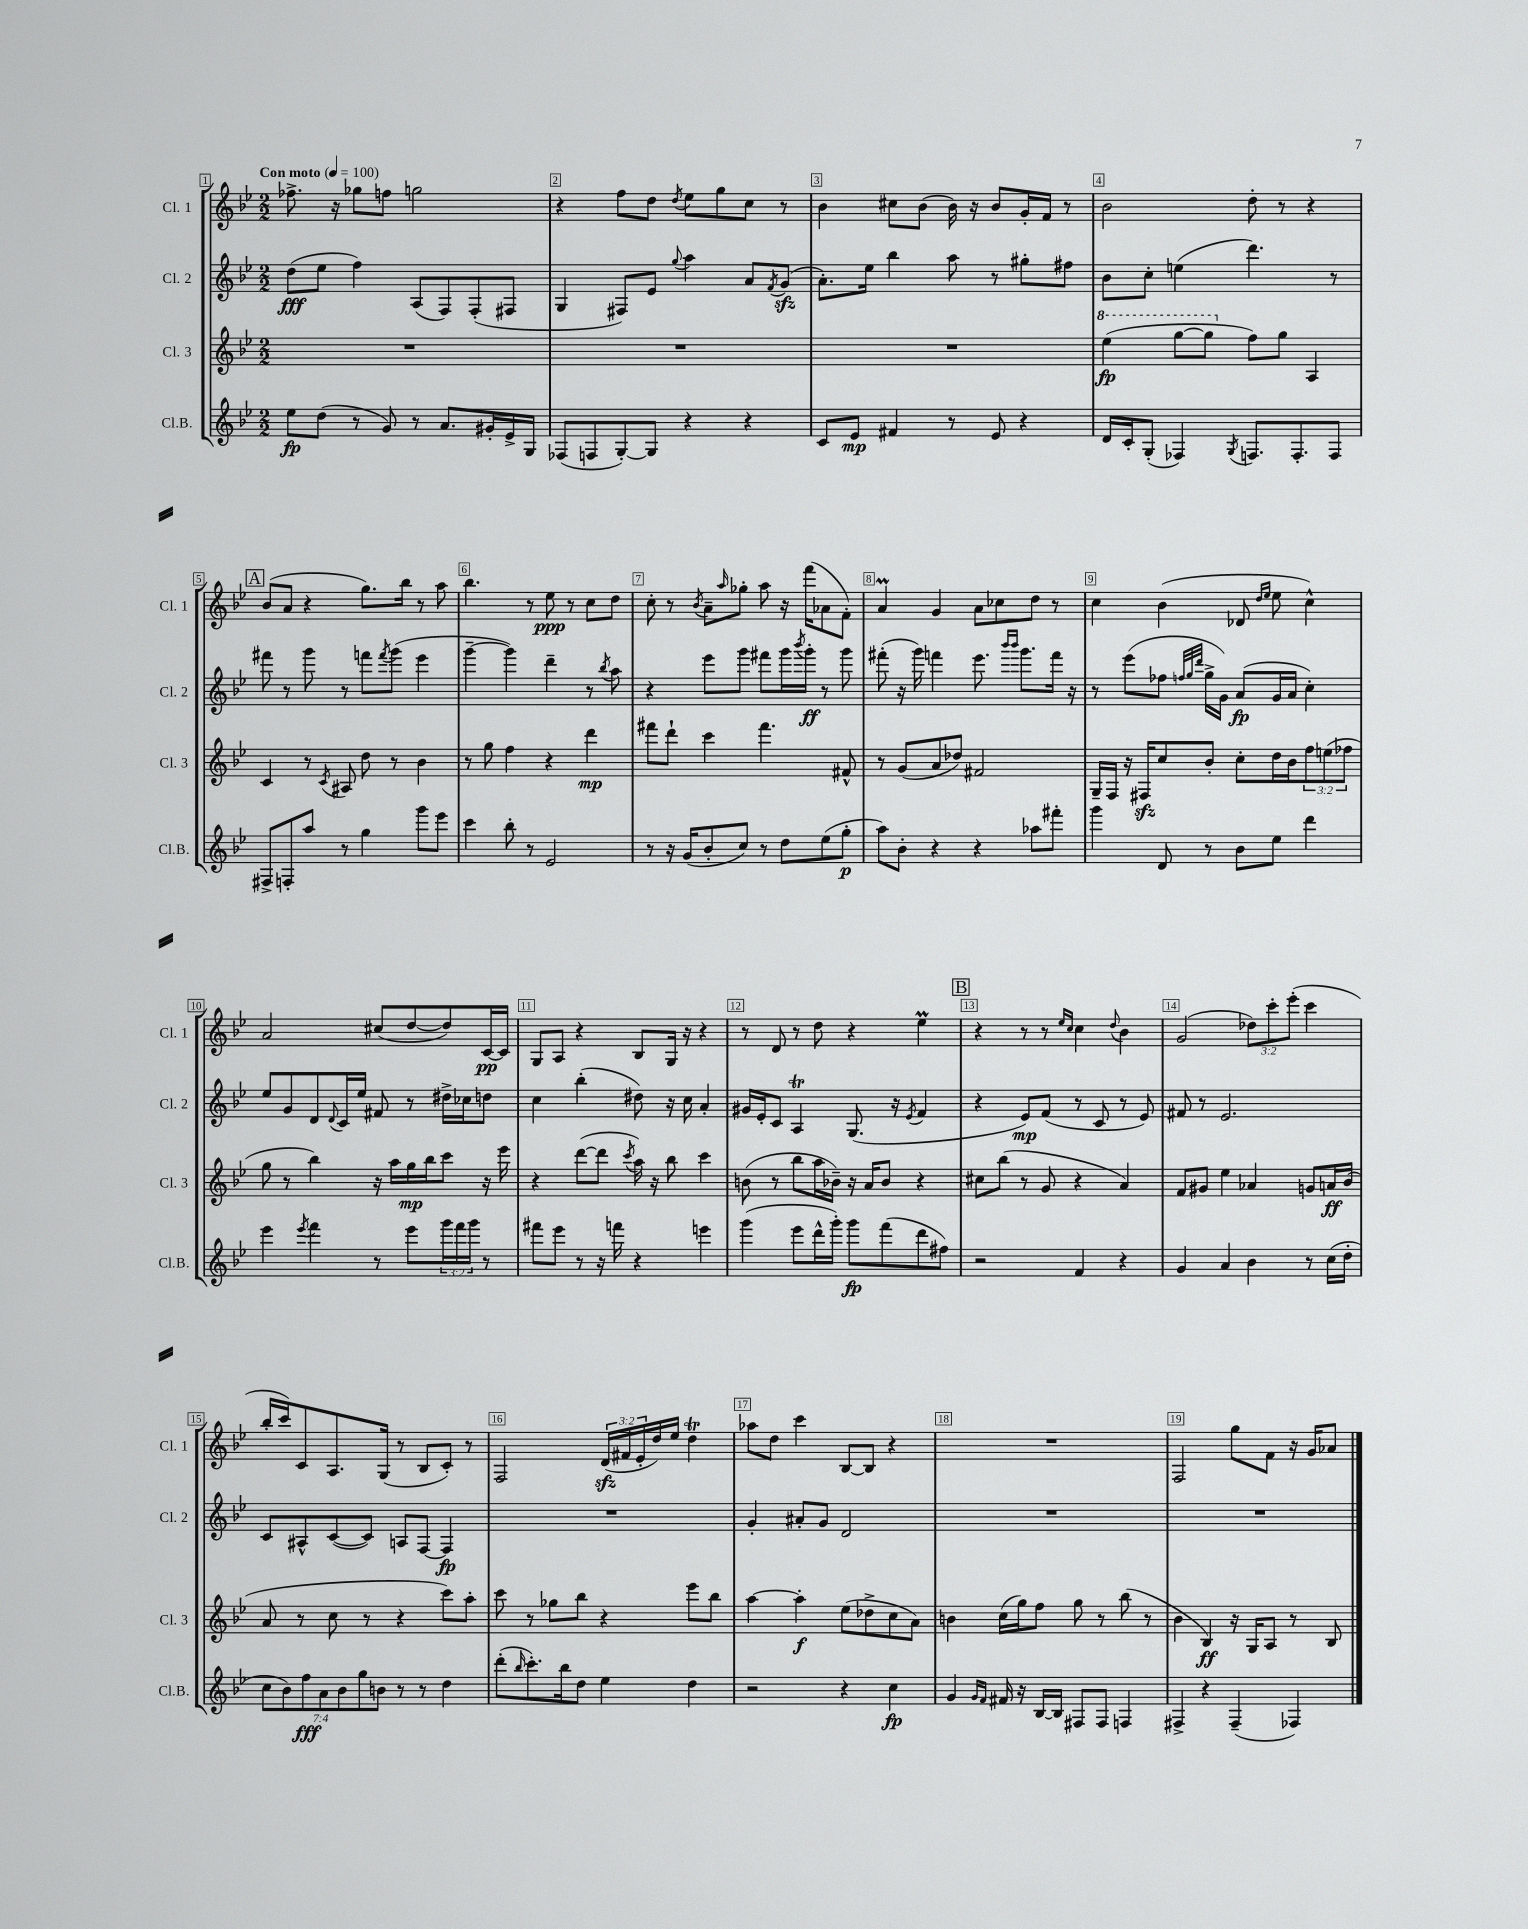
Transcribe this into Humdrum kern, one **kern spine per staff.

**kern	**kern	**kern	**kern
*staff4	*staff3	*staff2	*staff1
*clefG2	*clefG2	*clefG2	*clefG2
*k[b-e-]	*k[b-e-]	*k[b-e-]	*k[b-e-]
*M2/2	*M2/2	*M2/2	*M2/2
*MM100	*MM100	*MM100	*MM100
8ee-\L	1r	(8dd\L	8.ff-^\
(8dd\J	.	8ee-\J	.
.	.	.	16r
8r	.	4ff\)	8gg-\L
8g/)	.	.	8ff\J
8r	.	(8A/L	2gg\
8.a/L	.	8F/)	.
.	.	(8F'/	.
16g#'/L	.	.	.
16e-^/	.	8F#/J	.
16G/JJ	.	.	.
=	=	=	=
(8F-/L	1r	4G/	4r
8F/	.	.	.
[8G'/)	.	8F#/L)	8ff\L
8G/]J	.	8e-/J	8dd\J
.	.	8qqgg/	8qdd/
4r	.	4aa\	8ee-\L
.	.	.	8gg\
4r	.	8a/L	8cc\J
.	.	8qf/	.
.	.	(8g/J	8r
=	=	=	=
8c/L	1r	8.a'\L)	4b-\
8e-/J	.	.	.
.	.	16ee-\Jk	.
4f#/	.	4bb-\	8cc#\L
.	.	.	(8b-\J
8r	.	8aa\	16b-\)
.	.	.	16r
8e-/	.	8r	8b-/L
4r	.	8gg#'\L	16g'/L
.	.	.	16f/JJ
.	.	8ff#\J	8r
=	=	=	=
16d/LL	(4eee-\	8b-\L	2b-\
16c'/J	.	.	.
(8G'/J	.	8cc'\J	.
4F-/)	[8ggg\L	(4ee\	.
.	8ggg\]J	.	.
8qG/	.	.	.
8.F/L	8ff\L)	4.ddd\)	8dd'\
.	8gg\J	.	8r
8.F'/	.	.	.
.	4A/	.	4r
8F/J	.	8r	.
=	=	=	=
8F#^/L	4c/	8fff#\	(8b-/L
8F'/	.	8r	8a/J
8aa/J	8r	8ggg\	4r
.	8qc/	.	.
8r	8A#/	8r	.
4gg\	8dd\	8fff\L	8.gg\L)
.	.	8qfff/	.
.	8r	(8ggg\J	.
.	.	.	16bb-\Jk
8ggg\L	4b-\	4eee-\	8r
8eee-\J	.	.	8aa\
=	=	=	=
4ccc\	8r	[4ggg~\	4.bb-\
.	8gg\	.	.
8bb-'\	4ff\	4ggg\])	.
8r	.	.	8r
2e-/	4r	4ddd~\	8ee-\
.	.	.	8r
.	4ddd\	8r	8cc\L
.	.	8qbb-/	.
.	.	8aa\	8dd\J
=	=	=	=
8r	8fff#\L	4r	8cc'\
16r	8ddd`\J	.	8r
(16g/LK	.	.	.
.	.	.	8qb-/
8b-'/	4ccc\	8eee-\L	8a~\L
.	.	.	16qqaa/
8cc/J)	.	8ggg\J	8gg-'\J
8r	4.fff#\	8fff#\L	8aa\
8dd\L	.	16ggg\L	16r
.	.	8qbbb-/	.
.	.	16ggg'\JJ	(16fff\LK
(8ee-\	.	8r	8a-\
8gg'\J	8f#^^/	8ggg\	8f'\J)
=	=	=	=
8aa\L)	8r	(8fff#'\	4a/
8b-'\J	(8g/L	16r	.
.	.	16ggg\)	.
4r	8a/	4fff\	4g/
.	8dd-/J)	.	.
4r	2f#/	8.eee-\	8a\L
.	.	.	8cc-\
.	.	16qqbbb-/LL	.
.	.	16qqbbb-/JJ	.
.	.	8.ggg\L	.
8aa-\L	.	.	8dd\J
8fff#'\J	.	16fff\Jk	8r
.	.	16r	.
=	=	=	=
4ggg\	16G~/LL	8r	4cc\
.	16F/JJ	.	.
.	16r	(8eee-\L	.
.	16F#/LK	.	.
8d/	8cc/	8ff-\J	(4b-\
.	.	32qqff/LLL	.
.	.	32qqgg/	.
.	.	32qqddd/JJJ	.
8r	8b-'/J	16gg^\LL	.
.	.	16g\JJ)	.
8b-\L	8cc'\L	(8a/L	8d-/
.	.	.	16qqdd/LL
.	.	.	16qqee-/JJ
8ee-\J	16dd\L	16g/L	8ee-\
.	16b-\J	16a/JJ	.
4ddd\	12ff\	4cc'\)	4cc^^\)
.	(12ee\	.	.
.	12ff-\J	.	.
=	=	=	=
4eee-\	8gg\	8ee-/L	2a/
.	8r	8g/	.
8qeee-/	.	.	.
4fff\	4bb-\)	8d/	.
.	.	8qqd/	.
.	.	16c/L	.
.	.	16ee-/JJ	.
8r	16r	8f#/	(8cc#/L
.	16aa\LL	.	.
8eee-\L	16gg\	8r	[8dd/
.	16bb-\J	.	.
24ggg\L	8ccc\J	16dd#^\LL	8dd/])
24fff\	.	.	.
.	.	16cc-\J	.
24ggg\JJ	.	.	.
8r	16r	8dd\J	[16c/L
.	16eee-\	.	16c/]JJ
=	=	=	=
8fff#\L	4r	4cc\	8G/L
8eee-\J	.	.	8A/J
8r	([8ddd\L	(4bb-'\	4r
16r	8ddd\]J	.	.
16fff\	.	.	.
.	8qccc/	.	.
4r	16aa\)	8dd#\)	8B-/L
.	16r	.	.
.	8bb-\	16r	16G/Jk
.	.	16cc\	16r
4eee\	4ccc\	4a'/	4r
=	=	=	=
(4ggg\	(8b\	16g#/LL	8r
.	.	16e-'/J	.
.	8r	8c/J	8d/
8eee-\L	8bb-\L	4A/	8r
16ddd^^\L	16aa\L	.	8dd\
16ggg'\JJ)	16b-~\JJ)	.	.
8ggg\L	16r	(8.G/	4r
.	16a/LK	.	.
(8fff\	8b-/J	.	.
.	.	16r	.
.	.	8qe-/	.
8ddd\	4r	4f/	4ee-\
8ff#\J)	.	.	.
=	=	=	=
2r	8cc#\L	4r	4r
.	(8bb-\J	.	.
.	8r	8e-/L)	8r
.	8g/	(8f/J	8r
.	.	.	16qqee-/LL
.	.	.	16qqcc/JJ
4f/	4r	8r	4cc\
.	.	8c/	.
.	.	.	8qqdd/
4r	4a/)	8r	4b-\
.	.	8e-/)	.
=	=	=	=
4g/	8f/L	8f#/	(2g/
.	8g#/J	8r	.
4a/	4ee-\	2.e-/	.
4b-\	4a-/	.	12dd-\L)
.	.	.	12ccc'\
.	.	.	(12eee-'\J
8r	8g/L	.	4ccc\
(16cc\LL	16a/L	.	.
16dd'\JJ	(16b-/JJ	.	.
=	=	=	=
14cc\L	8a/	8c/L	16bb-'/LL
.	.	.	16ccc/J)
14b-\)	.	.	.
.	8r	8A#^^/	8c/
14ff\	.	.	.
14a\	.	.	.
.	8cc\	([8c/	8.A/
14b-\	.	.	.
14gg\	.	.	.
.	8r	8c/]J)	.
14b\J	.	.	.
.	.	.	(16G/Jk
8r	4r	8A/L	8r
8r	.	[8F/J	8B-/L
4dd\	8ccc\L)	4F/]	8c'/J)
.	8aa'\J	.	8r
=	=	=	=
(8ddd'\L	8ccc\	1r	2F/
16qqbb-/	.	.	.
8.ccc'\)	8r	.	.
.	8gg-\L	.	.
16bb-\k	.	.	.
8dd\J	8bb-\J	.	.
4ee-\	4r	.	(24d/LL
.	.	.	24f#/
.	.	.	24e-'/
.	.	.	16dd/)
.	.	.	16ee-/JJ
4dd\	8eee-\L	.	4dd\
.	8bb-\J	.	.
=	=	=	=
2r	[4aa\	4g'/	8aa-\L
.	.	.	8dd\J
.	4aa'\]	8a#'/L	4ccc\
.	.	8g/J	.
4r	(8ee-\L	2d/	[8B-/L
.	8dd-^\	.	8B-/]J
4cc\	8cc\	.	4r
.	8a\J)	.	.
=	=	=	=
4g/	4b\	1r	1r
16qqg/LL	.	.	.
16qqf/JJ	.	.	.
16f#/	(16cc\LL	.	.
16r	16gg\J)	.	.
[16B-/LL	8ff\J	.	.
16B-/]JJ	.	.	.
8F#/L	8gg\	.	.
8F#/J	8r	.	.
4F/	(8bb-\	.	.
.	8r	.	.
=	=	=	=
4F#^/	4b-\	1r	2F/
4r	4B-/)	.	.
(4F#~/	16r	.	8gg\L
.	16G/LK	.	.
.	8A/J	.	8f\J
4F-/)	8r	.	16r
.	.	.	16g/LK
.	8B-/	.	8a-/J
==	==	==	==
*-	*-	*-	*-
